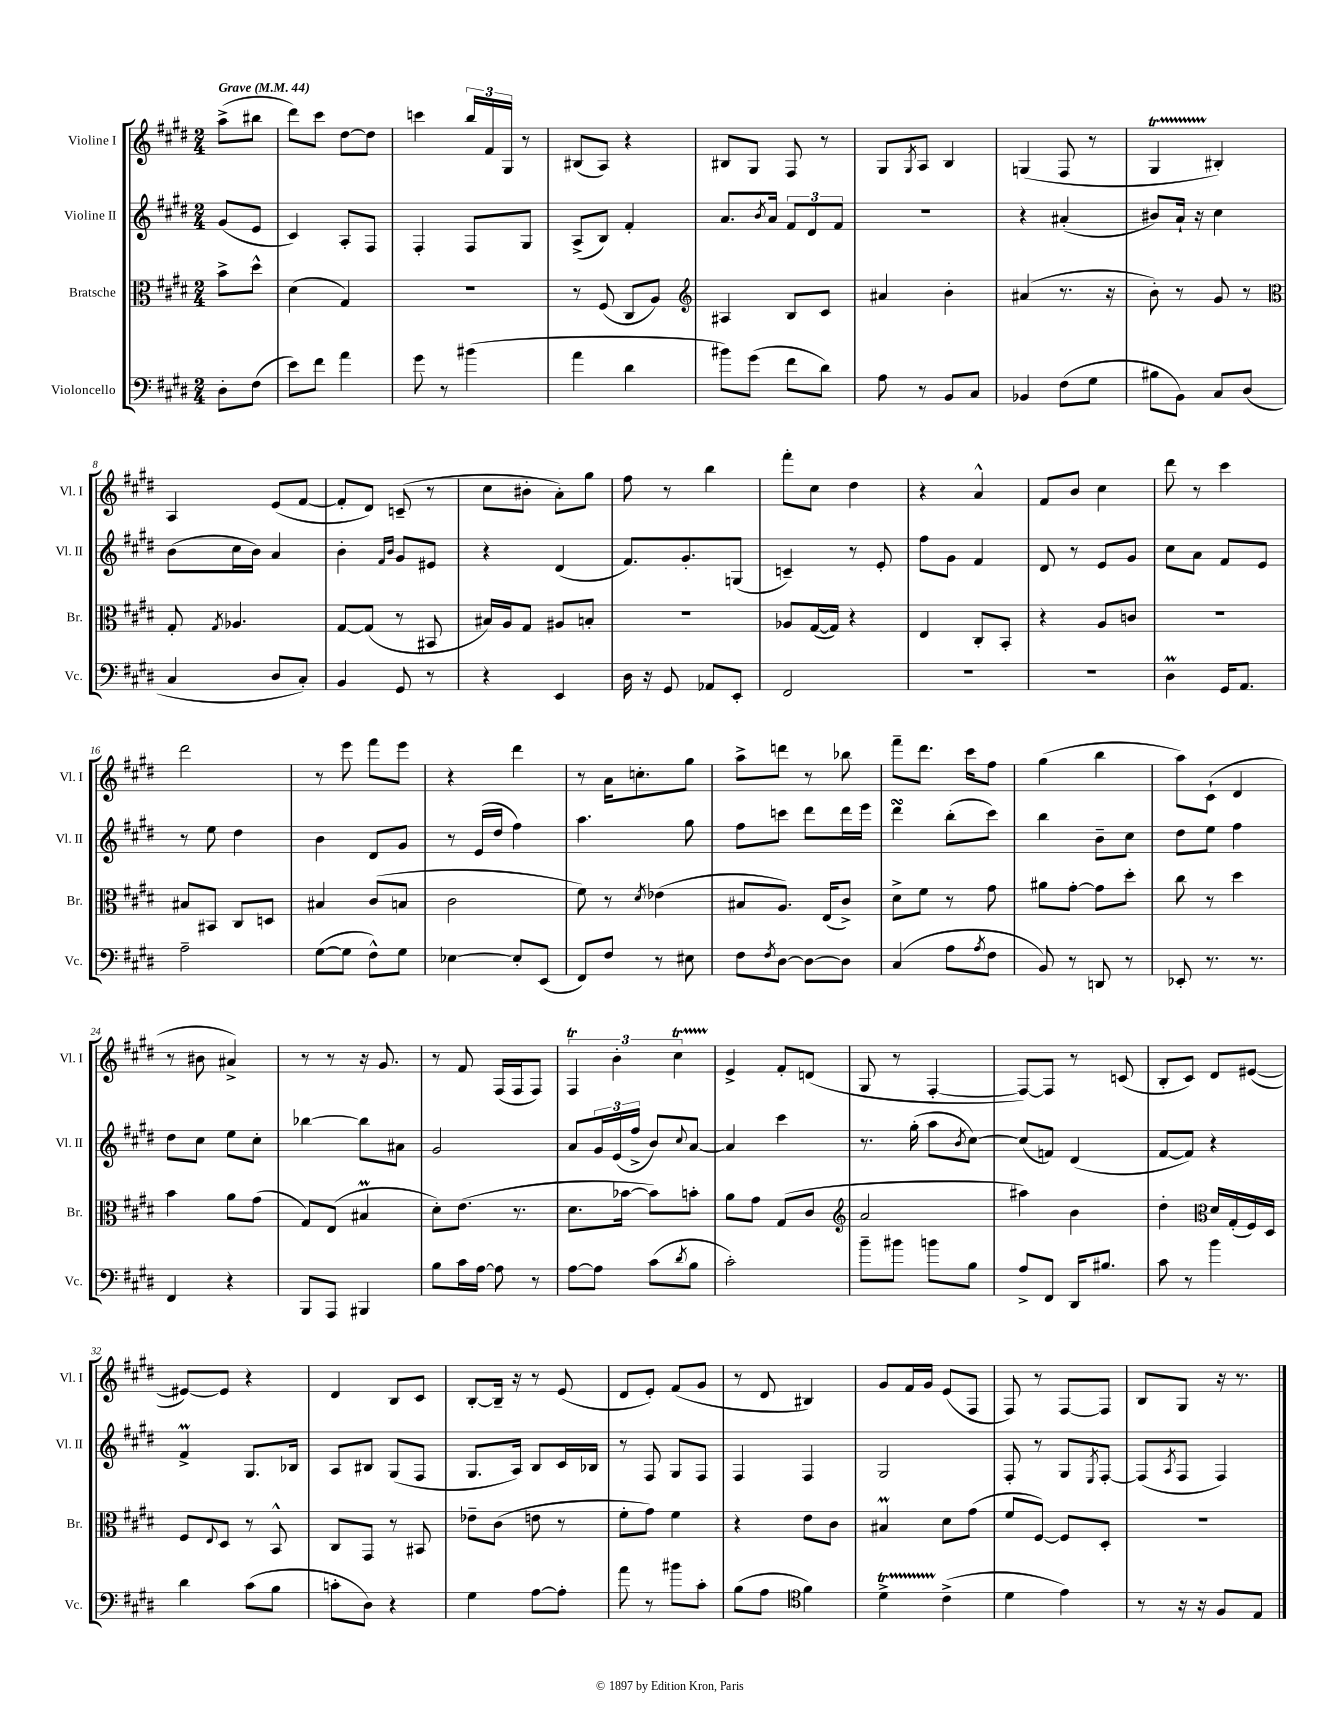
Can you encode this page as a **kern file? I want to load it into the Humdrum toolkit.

**kern	**kern	**kern	**kern
*part4	*part3	*part2	*part1
*staff4	*staff3	*staff2	*staff1
*I"Violoncello	*I"Bratsche	*I"Violine II	*I"Violine I
*I'Vc.	*I'Br.	*I'Vl. II	*I'Vl. I
*clefF4	*clefC3	*clefG2	*clefG2
*k[f#c#g#d#]	*k[f#c#g#d#]	*k[f#c#g#d#]	*k[f#c#g#d#]
*M2/4	*M2/4	*M2/4	*M2/4
*MM44	*MM44	*MM44	*MM44
=	=	=	=
!	!	!	!LO:TX:a:B:t=Grave
8D#'\L	8b^\L	(8g#/L	(8aa^\L
(8F#\J	8dd#^^\J	8e/J	8bb#X\J
=1	=1	=1	=1
8e\L)	(4d#\	4c#/)	8ddd#\L)
8f#\J	.	.	8ccc#\J
4a\	4G#/)	8A'/L	[8dd#\L
.	.	8F#/J	8dd#\J]
=2	=2	=2	=2
8g#\	2r	4F#'/	4cccn\
8r	.	.	.
(4b#X\	.	8F#/L	24bb/LL
.	.	.	24f#/
.	.	.	24G#/JJ
.	.	8G#/J	8r
=3	=3	=3	=3
4a\	8r	(8A^/L	(8B#X/L
.	(8F#/	8B/J)	8A/J)
4d#\	8C#/L	4f#'/	4r
.	8A/J)	.	.
=4	=4	=4	=4
*	*clefG2	*	*
8b#X\L)	4A#X/	8.a/L	8B#X/L
(8g#\J	.	.	8G#/J
.	.	8qb/	.
.	.	16a/Jk	.
8f#\L	8B/L	12f#/L	8F#/
.	.	12d#/	.
8d#\J)	8c#/J	.	8r
.	.	12f#/J	.
=5	=5	=5	=5
8A\	4a#X/	2r	8G#/L
.	.	.	8qG#/
8r	.	.	8A/J
8BB/L	4b'\	.	4B/
8C#/J	.	.	.
=6	=6	=6	=6
4BB-X/	(4a#X/	4r	(4Gn/
(8F#\L	8.r	(4a#X'/	8F#/
8G#\J	.	.	8r
.	16r	.	.
=7	=7	=7	=7
8B#X\L	8b'\)	8b#X/L)	4G#t/
8BB\J)	8r	16a`/Jk	.
.	.	16r	.
8C#/L	8g#/	4cc#\	4B#X'/)
(8D#/J	8r	.	.
!!LO:LB:g=z
=8	=8	=8	=8
*	*clefC3	*	*
4C#/	8G#'/	(8b\L	4A/
.	8qG#/	.	.
.	4.A-X/	16cc#\L	.
.	.	16b\JJ)	.
8D#/L	.	4a/	(8e/L
8C#'/J)	.	.	[8f#/J
=9	=9	=9	=9
4BB/	[8G#/L	4b'\	8f#'/L]
.	(8G#/J]	.	8d#/J)
.	.	16qqf#/LL	.
.	.	16qqb/JJ	.
8GG#/	8r	8g#/L	(8cn~/
8r	8BB#X/	8e#X/J	8r
=10	=10	=10	=10
4r	16B#X/LL)	4r	8cc#\L
.	16A/J	.	.
.	8G#/J	.	8b#X'\J
4EE/	8A#X/L	(4d#/	8a'\L)
.	8Bn'/J	.	8gg#\J
=11	=11	=11	=11
16D#\	2r	8.f#/L)	8ff#\
16r	.	.	.
8GG#/	.	.	8r
.	.	8.g#'/	.
8AA-X/L	.	.	4bb\
8EE'/J	.	(8Gn/J	.
=12	=12	=12	=12
2FF#/	8A-X/L	4cn~/)	8fff#'\L
.	([16G#/L	.	8cc#\J
.	16G#/JJ])	.	.
.	4r	8r	4dd#\
.	.	8e'/	.
=13	=13	=13	=13
2r	4E/	8ff#\L	4r
.	.	8g#\J	.
.	8C#'/L	4f#/	4a^^/
.	8BB'/J	.	.
=14	=14	=14	=14
2r	4r	8d#/	8f#/L
.	.	8r	8b/J
.	8A/L	8e/L	4cc#\
.	8cn/J	8g#/J	.
=15	=15	=15	=15
4D#m\	2r	8cc#\L	8ddd#\
.	.	8a\J	8r
16GG#/KL	.	8f#/L	4ccc#\
8.AA/J	.	.	.
.	.	8e/J	.
!!LO:LB:g=z
=16	=16	=16	=16
2A~\	8B#X/L	8r	2ddd#\
.	8BB#X/J	8ee\	.
.	8C#/L	4dd#\	.
.	8Dn/J	.	.
=17	=17	=17	=17
([8G#\L	4B#X/	4b\	8r
8G#\J]	.	.	8eee\
8F#^^\L)	(8c#/L	8d#/L	8fff#\L
8G#\J	8Bn/J	8g#/J	8eee\J
=18	=18	=18	=18
[4E-X\	2c#\	8r	4r
.	.	(16e/LL	.
.	.	16dd#/JJ	.
8E-'/L]	.	4ff#\)	4ddd#\
(8EE/J	.	.	.
=19	=19	=19	=19
8FF#/L)	8f#\)	4.aa\	8r
8F#/J	8r	.	16a\KL
.	.	.	8.ccn'\
.	8qd#/	.	.
8r	(4e-X\	.	.
8E#X\	.	8gg#\	8gg#\J
=20	=20	=20	=20
8F#\L	8B#X/L	8ff#\L	8aa^\L
8qF#/	.	.	.
[8D#\J	8.A/J)	8cccn\J	8dddn\J
8D#\L_	.	8ddd#\L	8r
.	(16E/KL	.	.
8D#\J]	8c#^/J)	16ddd#\L	8bb-X\
.	.	16eee\JJ	.
=21	=21	=21	=21
(4C#/	8d#^\L	4ddd#sSsS\	8fff#~\L
.	8f#\J	.	8.ddd#\J
8A\L	8r	(8bb'\L	.
.	.	.	16ccc#\KL
8qA/	.	.	.
8F#\J	8g#\	8ccc#\J)	8ff#\J
=22	=22	=22	=22
8BB/)	8a#X\L	4bb\	(4gg#\
8r	[8g#'\J	.	.
8DDn/	8g#\L]	8b~\L	4bb\
8r	8dd#'\J	8cc#\J	.
=23	=23	=23	=23
8EE-X'/	8cc#\	8dd#\L	8aa\L)
8.r	8r	8ee\J	(8c#`\J
.	4dd#\	4ff#\	4d#/
8.r	.	.	.
!!LO:LB:g=z
=24	=24	=24	=24
4FF#/	4b\	8dd#\L	8r
.	.	8cc#\J	8b#X\
4r	8a\L	8ee\L	4a#X^/)
.	(8g#\J	8cc#'\J	.
=25	=25	=25	=25
8BBB/L	8G#/L)	[4bb-X\	8r
8AAA/J	(8E/J	.	8r
4BBB#X/	4B#Xm/	8bb-\L]	16r
.	.	.	8.g#/
.	.	8a#X\J	.
=26	=26	=26	=26
8B\L	8d#'\L)	2g#/	8r
16c#\L	(8.e\J	.	8f#/
[16A\JJ	.	.	.
8A\]	.	.	(16F#/LL
.	8.r	.	16F#/J
8r	.	.	8F#/J)
=27	=27	=27	=27
[8A\L	8.d#\L	8a/L	6F#T/
8A\J]	.	24g#/L	.
.	.	(24e/	6b'\
.	[16b-X\Jk	.	.
.	.	24ff#^/JJ	.
(8c#\L	8b-\L])	8b/L)	.
.	.	.	6cc#T\
8qd#/	.	8qqcc#/	.
8B\J	8bn'\J	[8a/J	.
=28	=28	=28	=28
2c#'\)	8a\L	4a/]	4e^/
.	8g#\J	.	.
.	(8G#/L	4ccc#\	8f#'/L
.	8c#/J	.	(8dn/J
=29	=29	=29	=29
*	*clefG2	*	*
8b~\L	2a/	8.r	8G#/
8b#X\J	.	.	8r
.	.	(16gg#'\	.
8bn\L	.	8aa\L	[4F#'/
.	.	8qb/	.
8B\J	.	[8cc#\J)	.
=30	=30	=30	=30
8A^/L	4aa#X\)	(8cc#/L]	8F#/L_)
8FF#/J	.	8fn/J)	8F#/J]
16DD#/KL	4b\	(4d#/	8r
8.B#X/J	.	.	.
.	.	.	(8cn/
=31	=31	=31	=31
8c#\	4dd#'\	[8f#/L	8B'/L
8r	.	8f#/J])	8c#/J)
*	*clefC3	*	*
4b\	16d#/LL	4r	8d#/L
.	(16G#'/	.	.
.	16F#/)	.	([8e#X/J
.	16D#/JJ	.	.
!!LO:LB:g=z
=32	=32	=32	=32
4d#\	8F#/L	4f#M^/	8e#X/L_)
.	8qqE/	.	.
.	8D#/J	.	8e#/J]
(8c#\L	8r	8.G#/L	4r
8B\J	8BB^^/	.	.
.	.	16B-X/Jk	.
=33	=33	=33	=33
8cn'\L	8C#/L	8A/L	4d#/
8D#\J)	8GG#/J	8B#X/J	.
4r	8r	(8G#/L	8B/L
.	8BB#X/	8F#/J	8c#/J
=34	=34	=34	=34
4G#\	8e-X~\L	8.G#/L	[8B'/L
.	(8c#\J	.	16B~/Jk]
.	.	16A/Jk)	16r
[8A\L	8en\	8B/L	8r
8A'\J]	8r	16c#/L	(8e/
.	.	16B-X/JJ	.
=35	=35	=35	=35
8a\	8f#'\L	8r	8d#/L
8r	8g#\J)	8F#/	8e'/J)
8b#X\L	4f#\	8G#/L	(8f#/L
8c#'\J	.	8F#/J	8g#/J
=36	=36	=36	=36
(8B\L	4r	4F#/	8r
8A\J	.	.	8d#/
*clefC4	*	*	*
4f#\)	8e\L	4F#/	4B#X/)
.	8c#\J	.	.
=37	=37	=37	=37
4d#t^\	4B#Xm/	2G#/	8g#/L
.	.	.	16f#/L
.	.	.	16g#/JJ
(4c#^\	8d#\L	.	(8e/L
.	(8g#\J	.	8F#/J
=38	=38	=38	=38
4d#\	8f#/L	8F#'/	8F#/)
.	[8F#/J)	8r	8r
4e\)	8F#/L]	8G#/L	[8F#/L
.	.	8qE/	.
.	8D#'/J	[8F#'/J	8F#/J]
=39	=39	=39	=39
8r	2r	(8F#/L]	8B/L
.	.	8qA/	.
16r	.	8F#/J	8G#/J
16r	.	.	.
8F#/L	.	4F#/)	16r
.	.	.	8.r
8E/J	.	.	.
==	==	==	==
*-	*-	*-	*-
